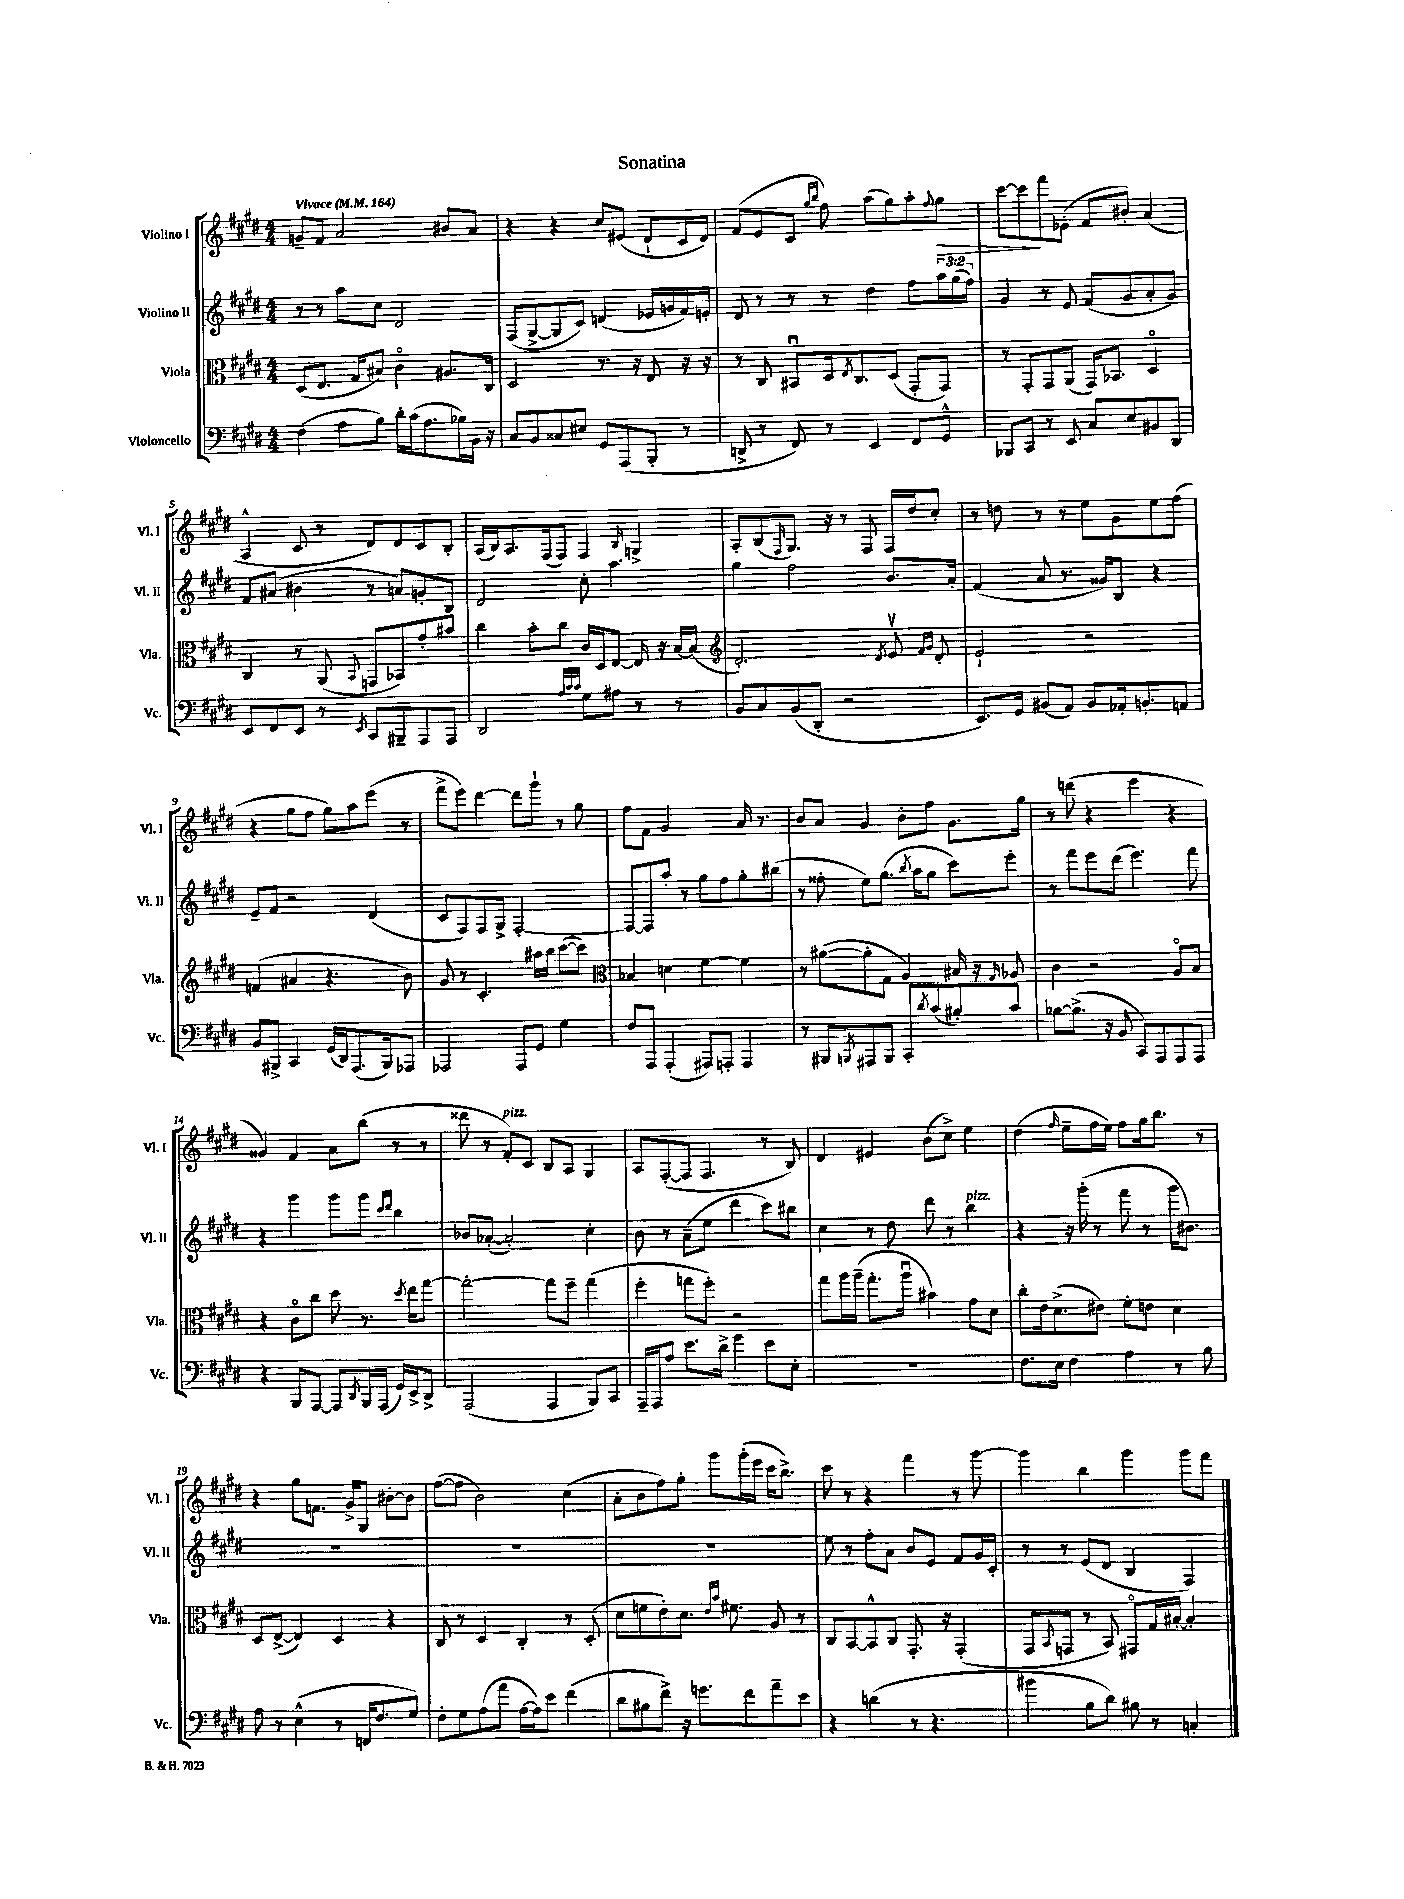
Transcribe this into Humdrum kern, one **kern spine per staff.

**kern	**kern	**kern	**kern
*staff4	*staff3	*staff2	*staff1
*clefF4	*clefC3	*clefG2	*clefG2
*k[f#c#g#d#]	*k[f#c#g#d#]	*k[f#c#g#d#]	*k[f#c#g#d#]
*M4/4	*M4/4	*M4/4	*M4/4
*MM164	*MM164	*MM164	*MM164
(4F#\	(8D#/L	8r	8g~/L
.	8.E/J	8r	8f#/J
8A\L	.	8aa\L	2a/
.	16G#/LK	.	.
8B\J)	8B#/J)	8cc#\J	.
16d#'\LL	4c#o\	2d#/	.
(16c#\J	.	.	.
8.A\	.	.	.
.	8.A#/L	.	8b#/L
16B-\L)	.	.	.
16BB\JJ	.	.	8a/J
16r	16C#/Jk	.	.
=	=	=	=
8C#/L	2D#/	(8F#/L	4r
8BB/	.	[8G#^/	.
8C##/	.	8G#/]	4r
8E#/J	.	8c#/J)	.
8GG#/L	8.r	(4d/	8cc#/L
(8AAA/	.	.	(8e#/J
.	16r	.	.
8BBB'/J	8E/	16e-/LL	8d#`/L
.	.	16g/	.
8r	16r	16f#/)	16c#/L
.	16r	16e'/JJ	16d#/JJ)
=	=	=	=
8DD^/	8r	8d#/	(8f#/L
8r	8C#/	8r	8e/
8FF#/)	8BB#u/L	8r	8c#/J
.	.	.	16qqgg#/LL
.	.	.	16qqbb/JJ
8r	16D#/k	8r	8ff#\)
.	8qE/	.	.
.	8.C#/	.	.
4EE/	.	4dd#\	(8aa\L
.	(8D#/J	.	8gg#\)
8FF#/L	8GG#'/L	8ff#\L	8aa'\
.	.	.	8qqff#/
8GG#^^/J	8GG#/J)	24aa\L	8gg#\J
.	.	(24gg#\	.
.	.	24ff#\JJ)	.
=	=	=	=
8BBB-/L	8r	4g#/	[8ccc#\L
8CC#/J	8GG#'/L	.	8ccc#\]
8r	8GG#/	8r	8fff#\
8EE/	(8AA/J	8e/	(8e-'\J
8C#/L	16GG#/LK)	(8f#/L	8f#/L
.	8.BB-/J	.	.
8E/	.	8g#/	8b#'/J)
8BB#/	4D#o/	8a'/	(4a/
8DD#/J	.	8g#/J)	.
=	=	=	=
8EE/L	4C#/	8f#/L	4A^^/
8FF#/	.	(8a#/J	.
8EE/J	8r	4b#\	8c#/
8r	(8AA/	.	8r
8qEE/	8qqBB/	.	.
8CC#/L	8GG/L	8r	8d#/L)
8BBB#~/	8BB-/)	8a/L)	8d#/
8AAA/	8g#'/	8g'/	8c#/
8AAA/J	8b#/J	8B/J	8B'/J
=	=	=	=
2DD#/	4cc#\	2d#/	(16A/LL
.	.	.	16B/J)
.	.	.	8.A/
.	8b'\L	.	.
.	.	.	(16F#/k
.	8cc#\J	.	8F#/J)
32qqA/LLL	.	.	.
32qqc#/	.	.	.
32qqc#/JJJ	.	.	.
8G#\L	16c#/LL	8cc#'\	4F#/
.	16D#/J	.	.
8A#\J	[8E/J	4.aa\	.
.	.	.	16qqB/
8r	16E/]	.	4G^/
.	16r	.	.
8r	[16B/LL	.	.
.	(16B/]JJ	.	.
=	=	=	=
*	*clefG2	*	*
8BB/L	2.d#'/)	4gg#\	8A'/L
8C#/	.	.	(8B/
.	.	.	16qqF#/
(8BB/	.	2ff#\	8.G#/J)
8DD#'/J	.	.	.
.	.	.	16r
2r	.	.	8r
.	.	.	8F#/
.	8qd#/	.	.
.	8ev/	8.b/L	16F#/LL
.	.	.	16dd#/J
.	16qqf#/LL	.	.
.	16qqg#/JJ	.	.
.	8d#'/	.	8cc#'/J
.	.	16a'/Jk	.
=	=	=	=
8.EE/L)	2e`/	(4f#/	8r
.	.	.	8dd\
16GG#/Jk	.	.	.
(8BB#/L	.	8a/	8r
8AA/J)	.	8.r	8r
8BB#/L	2r	.	8ee\L
.	.	16g##/LK)	.
16AA-'/k	.	8B/J	8g#\
8.BB'/	.	.	.
.	.	4r	8ee\
8AA/J	.	.	(8ff#\J
=	=	=	=
8BB/L	(4f/	8e~/L	4r
8BBB#^/J	.	8f#/J	.
4CC#/	4a#/	2r	8gg#\L
.	.	.	8ff#\J
(16GG#/LL	4.r	.	8gg#\L)
16DD#/J)	.	.	.
(8.AAA/	.	.	8aa\
.	.	(4d#/	(8eee\J
16BBB#/k)	.	.	.
8AAA-/J	8b\)	.	8r
=	=	=	=
2AAA-/	8g#/	8c#/L	8fff#^\L
.	8r	8F#/)	8eee\J)
.	4.c#'/	8F#/	[4ddd#\
.	.	8G#^/J	.
8AAA-/L	.	[2F#'/	8ddd#\]L
8GG#/J	16aa#\LL	.	8ggg#`\J
.	16bb\JJ	.	.
4G#\	([8ccc#\L	.	8r
.	8ccc#\]J)	.	8gg#\
=	=	=	=
*	*clefC3	*	*
8F#/L	4B-/	8F#/_L	8ff#\L
8AAA/J	.	8F#/]	8f#\J
(4AAA'/	4d\	8aa'/J	2g#/
.	.	8r	.
8AAA#/L)	[4f#\	8gg#\L	.
8AAA'/J	.	8ff#\	.
4AAA/	4f#\]	8gg#'\	16a/
.	.	.	8.r
.	.	(8bb#\J	.
=	=	=	=
8r	8r	8r	8b/L
8BBB#/L	([8a#\L	8ff##'\	8a/J
8qBBB/	.	.	.
8AAA#/	8a#'\]	8ee\L)	4g#/
8BBB/J	8G#\J	(8.gg#\J	.
8CC#'/L	4A/)	.	8b'\L
.	.	8qbb/	.
.	.	16aa\LK	.
8qd#/	.	.	.
(8c#/	.	8gg#\J	8ff#\J
8B#'/)	16B#/	8ccc#\L)	8.g#\L
.	16r	.	.
.	16qqG#/	.	.
8c#/J	8A-/	8eee'\J	.
.	.	.	16gg#\Jk
=	=	=	=
[8B-\L	4c#\	8r	8r
(8.B-^\]J	.	8fff#\L	(8ddd\
.	2r	8eee\	4r
16r	.	.	.
8BB/	.	(8ddd#\J	.
8CC#/L)	.	4.eee\)	4eee\
8AAA/	.	.	.
8AAA/	8Ao/L	.	4r
8AAA/J	8B/J	8fff#\	.
=	=	=	=
4r	4r	4r	4g##/)
8BBB/L	8c#o\L	4ggg#\	4f#/
[8AAA/J	8cc#\J	.	.
8AAA/]L	8dd#\	8ggg#\L	8a\L
8qDD#/	.	.	.
16BBB/L	8.r	8ggg#\J	(8bb\J
(16AAA/JJ	.	.	.
.	.	16qqccc#/LL	.
.	.	16qqddd#/JJ	.
16GG#/LL)	.	4bb\	8r
.	8qdd#/	.	.
16EE^/J	16ee\LK	.	.
8DD#^/J	[8gg#\J	.	8r
=	=	=	=
(2AAA/	2gg#'\_	8b-/L	8ddd##\
.	.	([8a-'/J	8r
.	.	2a-'/])	8f#'/L)
.	.	.	8c#/J
4AAA/	8gg#\]L	.	8B/L
.	8ff#~\J	.	8A/J
8BBB/L)	(4gg#\	4cc#'\	4G#/
8CC#/J	.	.	.
=	=	=	=
16AAA~/LL	4ff#'\	8b\	8A/L
16AAA/J	.	.	.
8A/J	.	8r	([8F#'/
8.e\L	8gg\L	(8a~\L	8F#/]J
.	8ff#'\J)	8ee\J	4.F#/
16d#^\Jk	.	.	.
4g#\	2r	4ddd#\	.
8e\L	.	8ccc#\L)	8r
8E'\J	.	8bb#\J	8B/)
=	=	=	=
1r	8gg#\L	4cc#\	4d#/
.	16aa\L	.	.
.	(16aa~\JJ	.	.
.	8.gg#'\L	8r	4e#/
.	.	8dd#\	.
.	16aau\Jk	.	.
.	4b#\)	8ddd#\	(8b\L
.	.	8r	8cc#^\J)
.	8g#\L	4bb\	4ee\
.	8d#\J	.	.
=	=	=	=
8.F#\L	8cc#'\L	4r	(4dd#\
.	16e\k	.	.
16E\Jk	(8.d#^\	.	.
.	.	.	16qqff#/
4F#\	.	16r	8ee~\L
.	.	(16ggg#'\	.
.	8e#\J)	8r	16ff#\L
.	.	.	16ee\JJ)
4A\	8f#'\L	8fff#\	8ff#\L
.	8e\J	8r	16gg#\k
.	.	.	8.bb\J
8r	4d#\	16ggg#\LK	.
.	.	8.b#\J)	.
8B\	.	.	8r
=	=	=	=
8A\	8D#/L	1r	4r
8r	([8E^/J	.	.
(4E^^\	4E/])	.	8gg#\L
.	.	.	8.f\J
8r	4D#/	.	.
.	.	.	16g#^/LK
16FF/LK	.	.	8G#/J
8.F#/	.	.	.
.	4r	.	[8b#'\L
8G#/J)	.	.	8b#\]J
=	=	=	=
8F#'\L	8C#/	1r	([8ff#\L
8G#\	8r	.	8ff#\]J
(8A\	4D#/	.	2b\)
8a\J	.	.	.
[16A\LL	4C#'/	.	.
16A\]J)	.	.	.
8e\J	.	.	.
(4f#\	8r	.	(4cc#\
.	(8D#'/	.	.
=	=	=	=
8d#\L	8d#\L	1r	8a'\L
8B#\	8f\	.	8b\
8f#^\J)	8e'\)	.	8ff#\)
16r	8.d#\J	.	8gg#'\J
8.g\L	.	.	.
.	.	.	8ggg#\L
.	16qqe/LL	.	.
.	16qqb/JJ	.	.
.	8.f#\	.	.
8f#\	.	.	(16ggg#'\L
.	.	.	16eee\JJ
8a~\	8A/	.	16ccc#\LK
.	.	.	8.bb^\J)
8e\J	8r	.	.
=	=	=	=
4r	8C#/L	8ee\	8ccc#\
.	[8BB/	8r	8r
(4d\	8BB^^/]	8ff#'\L	4r
.	8C#/J	8a\J	.
8r	8.GG#'/	8b/L	4fff#\
4.r	.	8e/J	.
.	16r	.	.
.	(4GG#'/	8f#/L	8r
.	.	16g#/L	[8ggg#\
.	.	16c#'/JJ	.
=	=	=	=
4b#\	8GG#/L	8r	4ggg#\]
.	8qqBB/	.	.
.	8GG/J	8r	.
8B\L	8r	(8e/L	4bb\
8d#\J)	8BB/)	8d#/J	.
8B#\	8GG#o/L	4B/	4ggg#\
8r	16G#/L	.	.
.	[16B#'/JJ	.	.
4C'/	4B#'/]	4F#/)	8ggg#\L
.	.	.	8fff#\J
==	==	==	==
*-	*-	*-	*-
